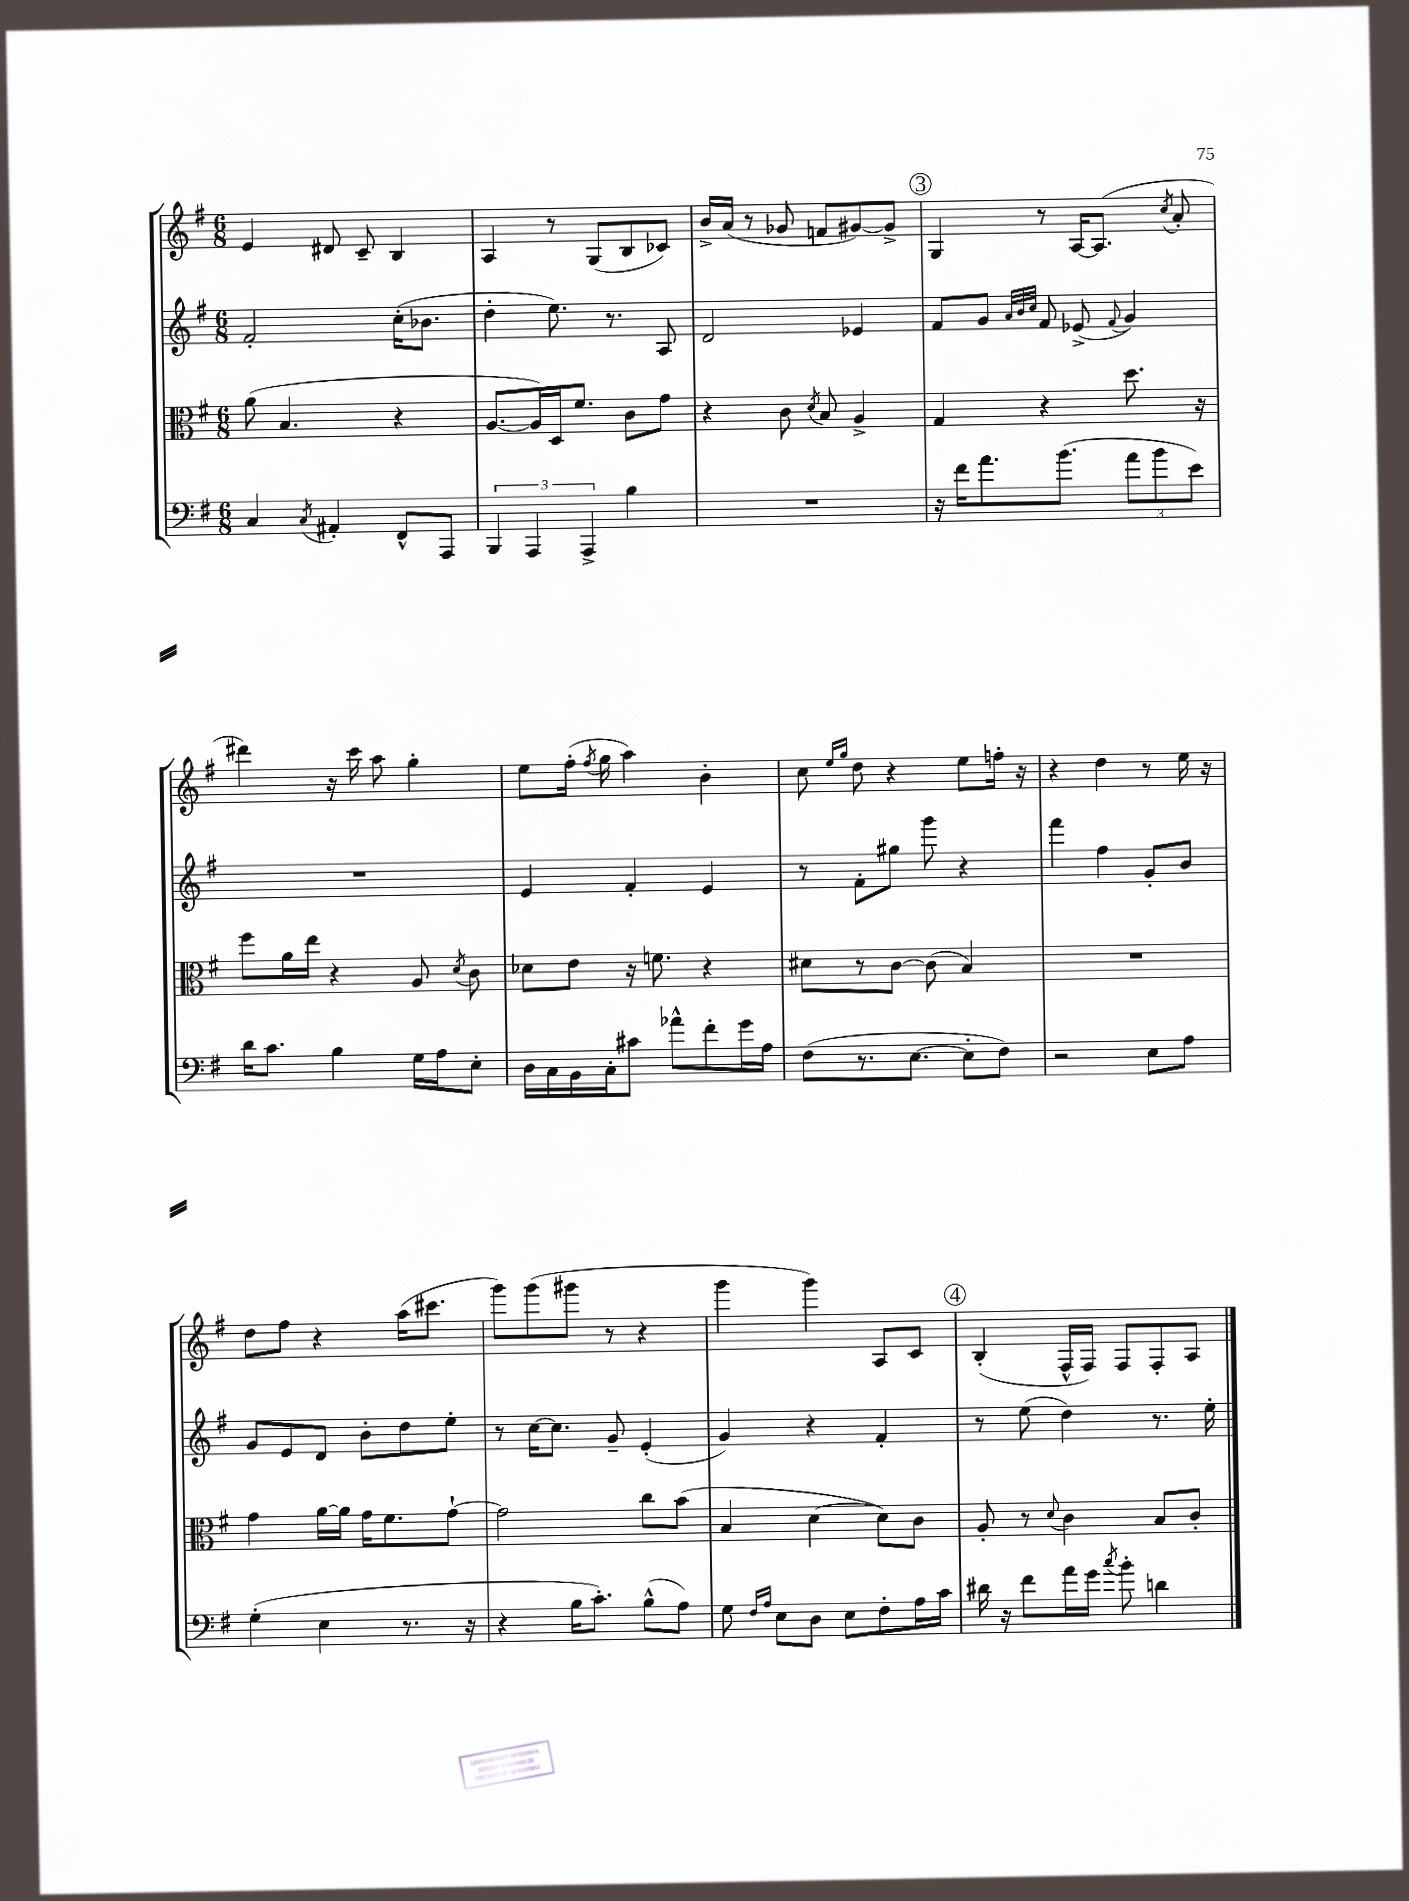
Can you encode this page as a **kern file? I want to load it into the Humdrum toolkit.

**kern	**kern	**kern	**kern
*staff4	*staff3	*staff2	*staff1
*clefF4	*clefC3	*clefG2	*clefG2
*k[f#]	*k[f#]	*k[f#]	*k[f#]
*M6/8	*M6/8	*M6/8	*M6/8
4C	(8a	2f#'	4e
.	4.B	.	.
8qC	.	.	.
4AA#'	.	.	8d#
.	.	.	8c~
8FF#^^	4r	(16cc'	4B
.	.	8.b-	.
8AAA	.	.	.
=	=	=	=
6BBB	[8.A	4dd'	4A
6AAA	.	.	.
.	16A])	.	.
.	16D	8.ee)	8r
.	8.f#	.	.
6AAA^	.	.	.
.	.	.	(8G
.	.	8.r	.
4B	8c	.	8B
.	8g	8A	8c-)
=	=	=	=
2.r	4r	2d	16b^
.	.	.	(16a
.	.	.	8r
.	8c	.	8g-
.	8qd	.	.
.	8B	.	8f
.	4A^	4e-	[8g#)
.	.	.	8g#^]
=	=	=	=
16r	4G	8f#	4G
16f#	.	.	.
8.a	.	8g	.
.	.	32qqa	.
.	.	32qqb	.
.	.	32qqcc	.
.	4r	8f#	8r
(8.b	.	.	.
.	.	(8e-^	[16A
.	.	.	(8.A]
.	.	8qqf#	.
12a	8.dd	4g)	.
12b	.	.	.
.	.	.	8qcc
.	.	.	8a'
12e)	.	.	.
.	16r	.	.
=	=	=	=
16d	8ff#	2.r	4ddd#)
8.c	.	.	.
.	16a	.	.
.	16ee	.	.
4B	4r	.	16r
.	.	.	16ccc
.	.	.	8aa
16G	8A	.	4gg'
16A	.	.	.
.	8qd	.	.
8E'	8c	.	.
=	=	=	=
16D	8d-	4e	8ee
16C	.	.	.
16BB	8e	.	(16ff#'
.	.	.	8qff#
16C'	.	.	16gg
8c#	16r	4f#'	4aa)
.	8.f	.	.
8a-^^	.	.	.
8f#'	4r	4e	4b'
16g	.	.	.
16A	.	.	.
=	=	=	=
(8F#	8d#	8r	8cc
.	.	.	16qqee
.	.	.	16qqgg
8.r	8r	8f#'	8dd
.	[8c	8gg#	4r
[8.E	.	.	.
.	(8c]	8ggg	.
8E']	4B)	4r	8ee
8F#)	.	.	16ff'
.	.	.	16r
=	=	=	=
2r	2.r	4fff#	4r
.	.	4ff#	4dd
8E	.	8g'	8r
8A	.	8b	16ee
.	.	.	16r
=	=	=	=
(4G'	4g	8g	8dd
.	.	8e	8ff#
4E	[16a	8d	4r
.	16a]	.	.
.	16g	8b'	.
.	8.f#	.	.
8.r	.	8dd	(16aa
.	.	.	8.ccc#
.	[8g`	8ee'	.
16r	.	.	.
=	=	=	=
4r	2g]	8r	8ggg)
.	.	[16cc	(8ggg
.	.	8.cc]	.
16B	.	.	8ggg#
8.c')	.	.	.
.	.	8g~	8r
(8B^^	8cc	(4e'	4r
8A)	(8b	.	.
=	=	=	=
8G	4B	4g)	4ggg
16qqF#	.	.	.
16qqA	.	.	.
8E	.	.	.
8D	[4d	4r	4ggg)
8E	.	.	.
8F#'	8d])	4f#'	8A
16A	8c	.	8c
16c	.	.	.
=	=	=	=
16d#	8A'	8r	(4B'
16r	.	.	.
8f#	8r	(8ee	.
.	8qqd	.	.
16a	4c	4dd)	16F#^^
16g	.	.	16F#)
8qcc	.	.	.
8b'	.	.	8F#
4d	8B	8.r	8F#'
.	8c'	.	8A
.	.	16ee'	.
==	==	==	==
*-	*-	*-	*-
